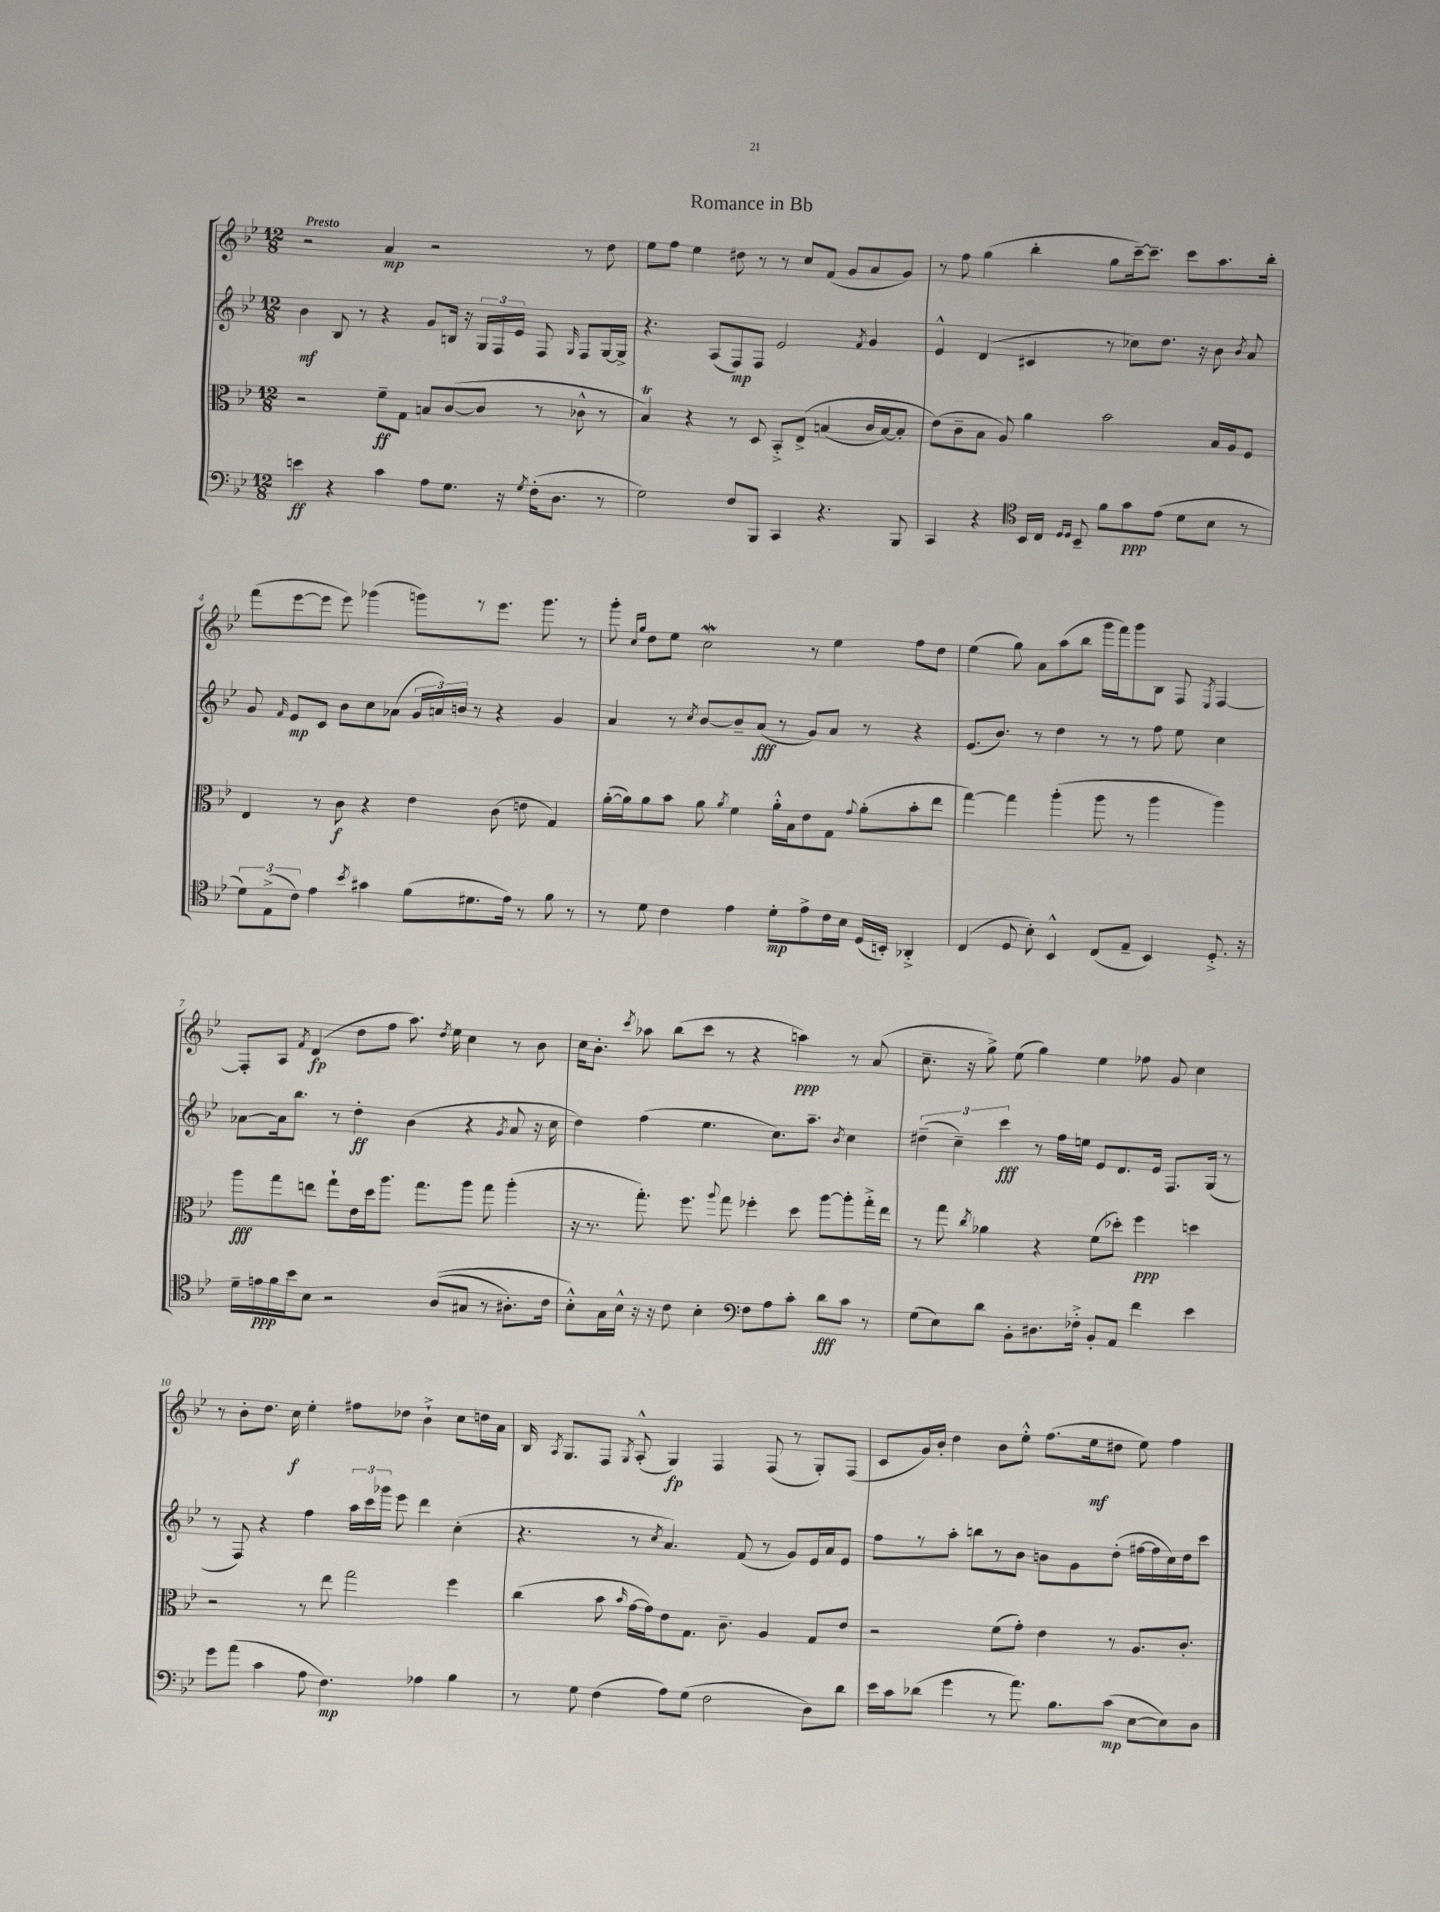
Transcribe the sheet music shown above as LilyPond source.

\header { title = "Romance in Bb" }
<<
\new StaffGroup <<
\new Staff = "s0" {
    \clef treble \key bes \major \numericTimeSignature \time 12/8 \tempo "Presto"
    \autoBeamOff r2 a'4\mp r2 r8 d''8 |
    ees''8[ f''8] ees''4 dis''8 r8 r8 c''8[ f'8]( g'8[ a'8 g'8]) |
    r8 f''8 g''4( bes''4-. g''8[ c'''16~--) c'''8.]-- c'''8[ a''8. bes''16]-. |
    f'''8[( ees'''8~ ees'''8] ees'''8) ges'''4( g'''8[) r8 ees'''8.] g'''8. r8 |
    g'''8-. \grace { c''16[ g''16] } d''8[ ees''8] c''2\mordent r8 ees''4 f''8[ d''8] |
    ees''4( g''8) a'8[ a''8( bes''8] g'''16[ f'''16) g'''8 bes8] f8 \acciaccatura { ees8 } f4~ |
    f8[-. a8] \acciaccatura { f'8 } d'4\fp( d''8[ f''8] a''8.) \acciaccatura { d''8 } ees''16 c''4 r8 bes'8 |
    c''16[ bes'8.]-. \acciaccatura { c'''8 } aes''8 bes''8[( c'''8] r8 r4 a''4\ppp) r8 a'8( |
    c''8.-- r16 g''8->) ees''8( g''4) ees''4 fes''8 g'8 c''4 |
    r8 bes'8[-. d''8.] c''16\f ees''4-. fis''8[ des''8] bes'4-!-> c''8[ d''16 a'16] |
    bes16 \acciaccatura { a8 } g8.[ f8] \acciaccatura { g8 } a8-.-^( g4\fp) f4 f8( r8 g8[-.) f8]( |
    c'8[ g'16) bes'16]-. d''4 bes'8[ ees''8]-.-^ f''8.[( ees''16\mf dis''8] ees''8) f''4 \bar "|." |
}
\new Staff = "s1" {
    \clef treble \key bes \major \numericTimeSignature \time 12/8
    \autoBeamOff bes'4\mf bes8 r8 r4 g'8[ b16] r16 \tuplet 3/2 { g16[ f16 ees'16] } f8 \grace { g16 } f8[ g16~ g16]-> |
    r4. a8[( f8\mp) f8] ees'2 \acciaccatura { f'8 } g'4 |
    ees'4-^ d'4( cis'4 r8 ces''8[) d''8.] r16 bes'8 \acciaccatura { bes'8 } a'8 |
    g'8 \grace { f'16 } ees'8[\mp c'8] bes'8[ c''8 aes'8]( \tuplet 3/2 { g'16[ a'16) b'16] } r8 r4 g'4 |
    a'4 r8 \acciaccatura { c''8 } bes'8[~ bes'8-- a'8]\fff( r8 g'8[) a'8] r8 r4 |
    ees'8.[( bes'8.]) r8 d''4 r8 r8 f''8 ees''8 c''4 |
    aes'8[~ aes'16 bes''8.] r8 d''4-.\ff bes'4( r4 \acciaccatura { g'8 } aes'8 r16 c''16 |
    d''4) f''4( ees''4. c''8.[) a''8.]-- \acciaccatura { bes'8 } c''4 |
    \tuplet 3/2 { dis''4--( c''4--) c'''4\fff } r8 f''16[ e''16] ees'8[ d'8. ees'16] f8.[ g16]( r8 |
    r8 f8) r4 f''4 \tuplet 3/2 { a''16[ c'''16 ges'''16] } ees'''8 d'''4 c''4-.( |
    r4. r8 \acciaccatura { c''8 } a'4.) f'8( r8 g'8[) ees'16 a'16 ees'8] |
    f''8[ r8 a''8]-. b''8[ r8 bes'8] b'8[ g'8 d''8]-.( fis''16[~ fis''16 c''16) d''16 c'''8] \bar "|." |
}
\new Staff = "s2" {
    \clef alto \key bes \major \numericTimeSignature \time 12/8
    \autoBeamOff r2 f'8[--\ff g8] b8[ c'8~( c'8] r8 ces'8-^ r8 |
    bes4\trill) r4 r8 d8 bes,8[-.-> ees8]->\( b4( c'16[ b16~) b8]-. |
    ees'8[(\) c'8-- bes8] a8) a'4 bes'2 bes16[ a16 f8] |
    ees4 r8 c'8\f r4 ees'4 c'8( e'8 g4) |
    a'16[~-.( a'16) a'8 bes'8] a'8 \acciaccatura { a'8 } f'4 a'16[-.-^ bes16 ees'8 g8] \appoggiatura { g'8 } a'8[-.( bes'8-. ees''8] |
    g''4~) g''4 a''4-.( a''8 r8 a''4 a''4) |
    a''8[\fff g''8 e''8] g''8[-! ees'16 d''16 a''8.] g''8.[ a''8] g''8 a''4-.( |
    r16 r8. g''8.-.) f''8. \appoggiatura { a''8 } g''8 fes''4-. d''8 a''8[~ a''8-. g''16-.-> ees''16] |
    r8 g''8 \acciaccatura { c''8 } aes'4 r4 f'8[( des''8]-.) f''4\ppp d''4 |
    r2 r8 ees''8 g''2 f''4 |
    c''4( bes'8 \grace { bes'16 } g'16[~ g'16) ees'8 g8.] c'8.-- a4 g8[ ees'8] |
    r2 f'8[( g'8]-.) ees'4 r8 a8.[ c'8.]-. \bar "|." |
}
\new Staff = "s3" {
    \clef bass \key bes \major \numericTimeSignature \time 12/8
    \autoBeamOff e'4\ff r4 c'4 a8[ g8.] r16 \acciaccatura { g8 } f16[-.( d8.] r8 |
    g2) f8[ bes,,8] c,4 r4. bes,,8 |
    c,4 r4 \clef tenor bes,16[ c16] \grace { d16[ d16] } bes,8-- f'8[ g'8\ppp ees'8]( d'8[ bes8] r8 |
    \tuplet 3/2 { d'8[) ees8->( c'8]) } ees'4 \acciaccatura { bes'8 } gis'4 f'8[( dis'8. ees'16]) r8 f'8 r8 |
    r8 d'8 c'4 ees'4 d'8[-.\mp ees'8-> c'16 bes16] d16[( b,16]-.) aes,4-.-> |
    c4( d8 bes8-.) bes,4-^ c8[( ees8]-- bes,4) d8.-.-> r16 |
    d'16[-- e'16\ppp f'16 bes'16 bes8] r2 a8[(\( gis8] r8 ais8.[-.) c'16] |
    bes8[-.-^\) g16 bes16]-^ r16 r16 c'8 bes4-. \clef bass f8[ a8 c'8]-. d'8[\fff c'8] r8 |
    g8[( ees8) d'8] bes,8[-. dis8. fes16]-.-> bes,8[-. a,8] f'4 ees'4 |
    g'8[ a'8]( c'4 a8 f4.\mp) aes4 bes4 |
    r8 g8 f4( a8[) g8]( f2 d8[) d'8] |
    ees'16[ c'16 des'8]( g'4 r8 a'8.) bes8.[ c'8]\mp( ees8[~ ees8) d8] \bar "|." |
}
>>
>>
